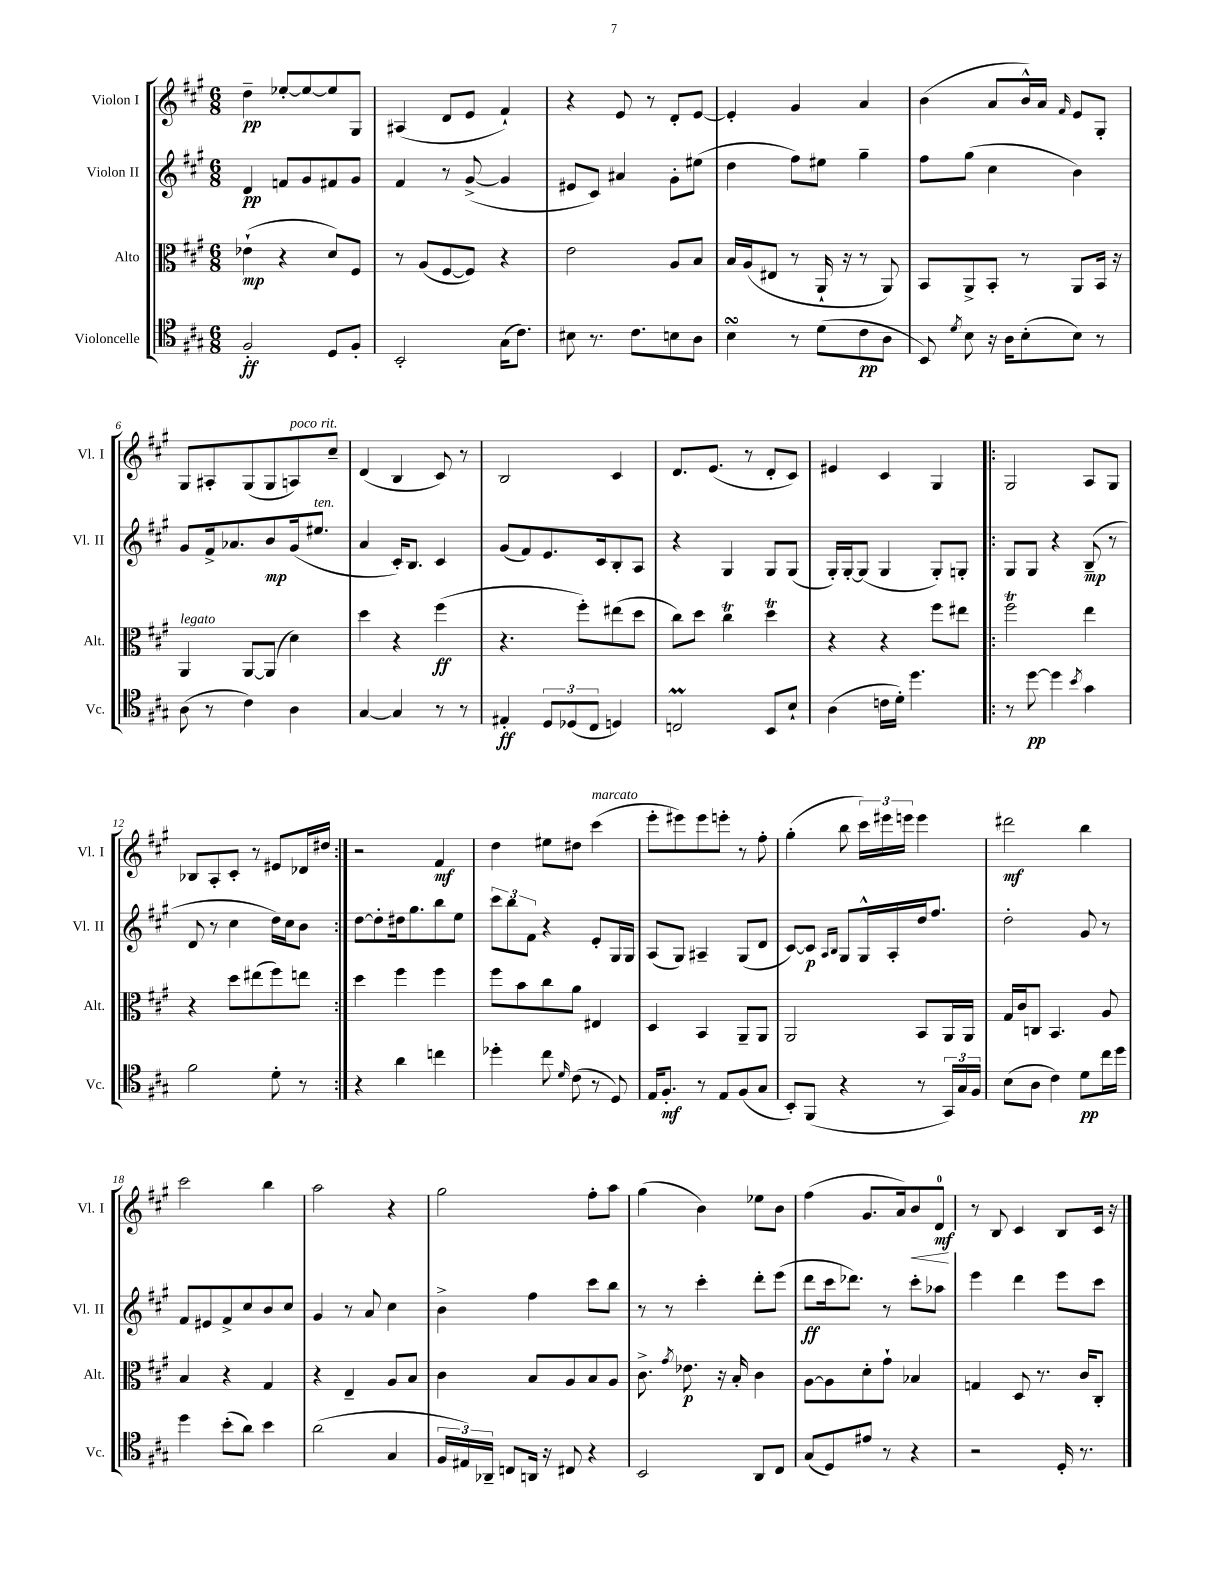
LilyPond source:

<<
\new StaffGroup <<
\new Staff = "s0" \with { instrumentName = "Violon I" shortInstrumentName = "Vl. I" } {
    \clef treble \key a \major \numericTimeSignature \time 6/8
    \autoBeamOff d''4--\pp ees''8[~-. ees''8~ ees''8 gis8] |
    ais4( d'8[ e'8] fis'4-!) |
    r4 e'8 r8 d'8[-. e'8]~ |
    e'4-. gis'4 a'4 |
    b'4( a'8[ b'16-^) a'16] \grace { fis'16 } e'8[ gis8]-. |
    gis8[ ais8-. gis8( gis8 a8^\markup { \italic "poco rit." }) cis''8]-- |
    d'4( b4 cis'8) r8 |
    b2 cis'4 |
    d'8.[ e'8.]( r8 d'8[-. cis'8]) |
    eis'4 cis'4 gis4 |
    \repeat volta 2 { gis2 a8[ gis8] |
    bes8[ a8-. cis'8]-. r8 eis'8[ des'16 dis''16] | }
    r2 fis'4\mf |
    d''4 eis''8[ dis''8] cis'''4^\markup { \italic "marcato" }( |
    e'''8[-. eis'''8) eis'''8 e'''8]-. r8 fis''8-. |
    gis''4-.( b''8 \tuplet 3/2 { cis'''16[) eis'''16 e'''16] } e'''4 |
    dis'''2\mf b''4 |
    cis'''2 b''4 |
    a''2 r4 |
    gis''2 fis''8[-. a''8] |
    gis''4( b'4) ees''8[ b'8] |
    fis''4( gis'8.[ a'16) b'8\< d'8]-0\mf\! |
    r8 b8 cis'4 b8[ cis'16] r16 \bar "|." |
}
\new Staff = "s1" \with { instrumentName = "Violon II" shortInstrumentName = "Vl. II" } {
    \clef treble \key a \major \numericTimeSignature \time 6/8
    \autoBeamOff d'4\pp f'8[ gis'8 fis'8 gis'8] |
    fis'4 r8 gis'8~->( gis'4 |
    eis'8[ cis'8]) ais'4 gis'8[-. eis''8]( |
    d''4 fis''8[) eis''8] gis''4-- |
    fis''8[ gis''8]( cis''4 b'4) |
    gis'8[ fis'16-> aes'8. b'8\mp gis'16( eis''8.]^\markup { \italic "ten." } |
    a'4 cis'16[-.) b8.] cis'4 |
    gis'8[( fis'8) e'8. cis'16 b8-. a8] |
    r4 gis4 gis8[ gis8]( |
    gis16[-.) gis16~-. gis8]( gis4 gis8[-.) g8]-. |
    \repeat volta 2 { gis8[ gis8] r4 b8--\mp( r8 |
    d'8 r8 cis''4 d''16[) cis''16 b'8] | }
    d''8[~ d''8-. dis''16 gis''8. b''8 e''8] |
    \tuplet 3/2 { cis'''8[ b''8 fis'8] } r4 e'8[-. gis16 gis16] |
    a8[( gis8]) ais4-- gis8[( d'8] |
    cis'8[~) cis'8]\p \grace { a16[ b16] } gis8[ gis16-^ a16-. d''16 fis''8.] |
    d''2-. gis'8 r8 |
    fis'8[ eis'8 fis'8-> cis''8 b'8 cis''8] |
    gis'4 r8 a'8 cis''4 |
    b'4-> fis''4 cis'''8[ b''8] |
    r8 r8 cis'''4-. d'''8[-. e'''8]( |
    d'''8[\ff cis'''16 des'''8.]) r8 cis'''8[-. aes''8] |
    e'''4 d'''4 e'''8[ cis'''8] \bar "|." |
}
\new Staff = "s2" \with { instrumentName = "Alto" shortInstrumentName = "Alt." } {
    \clef alto \key a \major \numericTimeSignature \time 6/8
    \autoBeamOff ees'4-!\mp( r4 d'8[) fis8] |
    r8 a8[( fis8~ fis8]) r4 |
    e'2 a8[ b8] |
    b16[ a16( eis8] r8 a,16-! r16 r8 a,8) |
    b,8[ a,8-> b,8]-. r8 a,8[ b,16] r16 |
    a,4^\markup { \italic "legato" } a,8[~ a,8]( d'4) |
    d''4 r4 fis''4\ff( |
    r4. fis''8[-.) eis''8( d''8] |
    cis''8[) d''8] cis''4\trill d''4\trill |
    r4 r4 fis''8[ eis''8] |
    \repeat volta 2 { fis''2\trill e''4 |
    r4 d''8[ eis''8( fis''8) e''8] | }
    d''4 fis''4 fis''4 |
    fis''8[ b'8 cis''8 a'8] eis4 |
    d4 b,4 a,8[-- a,8] |
    a,2 b,8[ a,16 a,16] |
    gis16[ cis'16 c8] b,4. a8 |
    b4 r4 gis4 |
    r4 e4-- a8[ b8] |
    cis'4 b8[ a8 b8 a8] |
    cis'8.-> \acciaccatura { gis'8 } ees'8.\p r16 b16-. cis'4 |
    a8[~ a8 d'8-. gis'8]-! bes4 |
    g4 d8 r8. cis'16[ cis8]-. \bar "|." |
}
\new Staff = "s3" \with { instrumentName = "Violoncelle" shortInstrumentName = "Vc." } {
    \clef tenor \key a \major \numericTimeSignature \time 6/8
    \autoBeamOff fis2-.\ff d8[ fis8]-. |
    b,2-. gis16[( cis'8.]) |
    bis8 r8. cis'8.[ b8 a8] |
    b4\turn r8 d'8[( cis'8\pp a8] |
    b,8) \acciaccatura { d'8 } b8 r16 a16[ b8-.( b8]) r8 |
    a8( r8 cis'4) a4 |
    gis4~ gis4 r8 r8 |
    eis4-.\ff \tuplet 3/2 { d8[ des8( cis8] } d4) |
    c2\prall b,8[ b8]-! |
    a4( c'16[ d'16]-.) d''4. |
    \repeat volta 2 { r8 d''8~\pp d''4 \acciaccatura { b'8 } gis'4 |
    fis'2 d'8-. r8 | }
    r4 a'4 c''4 |
    des''4-. cis''8 \grace { d'16 } cis'8( r8 d8) |
    e16[ fis8.]-.\mf r8 e8[ fis8( gis8] |
    b,8[-.) fis,8]( r4 r8 \tuplet 3/2 { gis,16[) gis16 fis16] } |
    b8[( a8] cis'4) d'8[\pp cis''16 d''16] |
    d''4 b'8[-.( a'8]) b'4 |
    a'2( gis4 |
    \tuplet 3/2 { fis16[ eis16) aes,16]-- } c8[ a,16] r16 cis8 r4 |
    b,2 a,8[ cis8] |
    gis8[( d8) eis'8] r8 r4 |
    r2 d16-. r8. \bar "|." |
}
>>
>>
